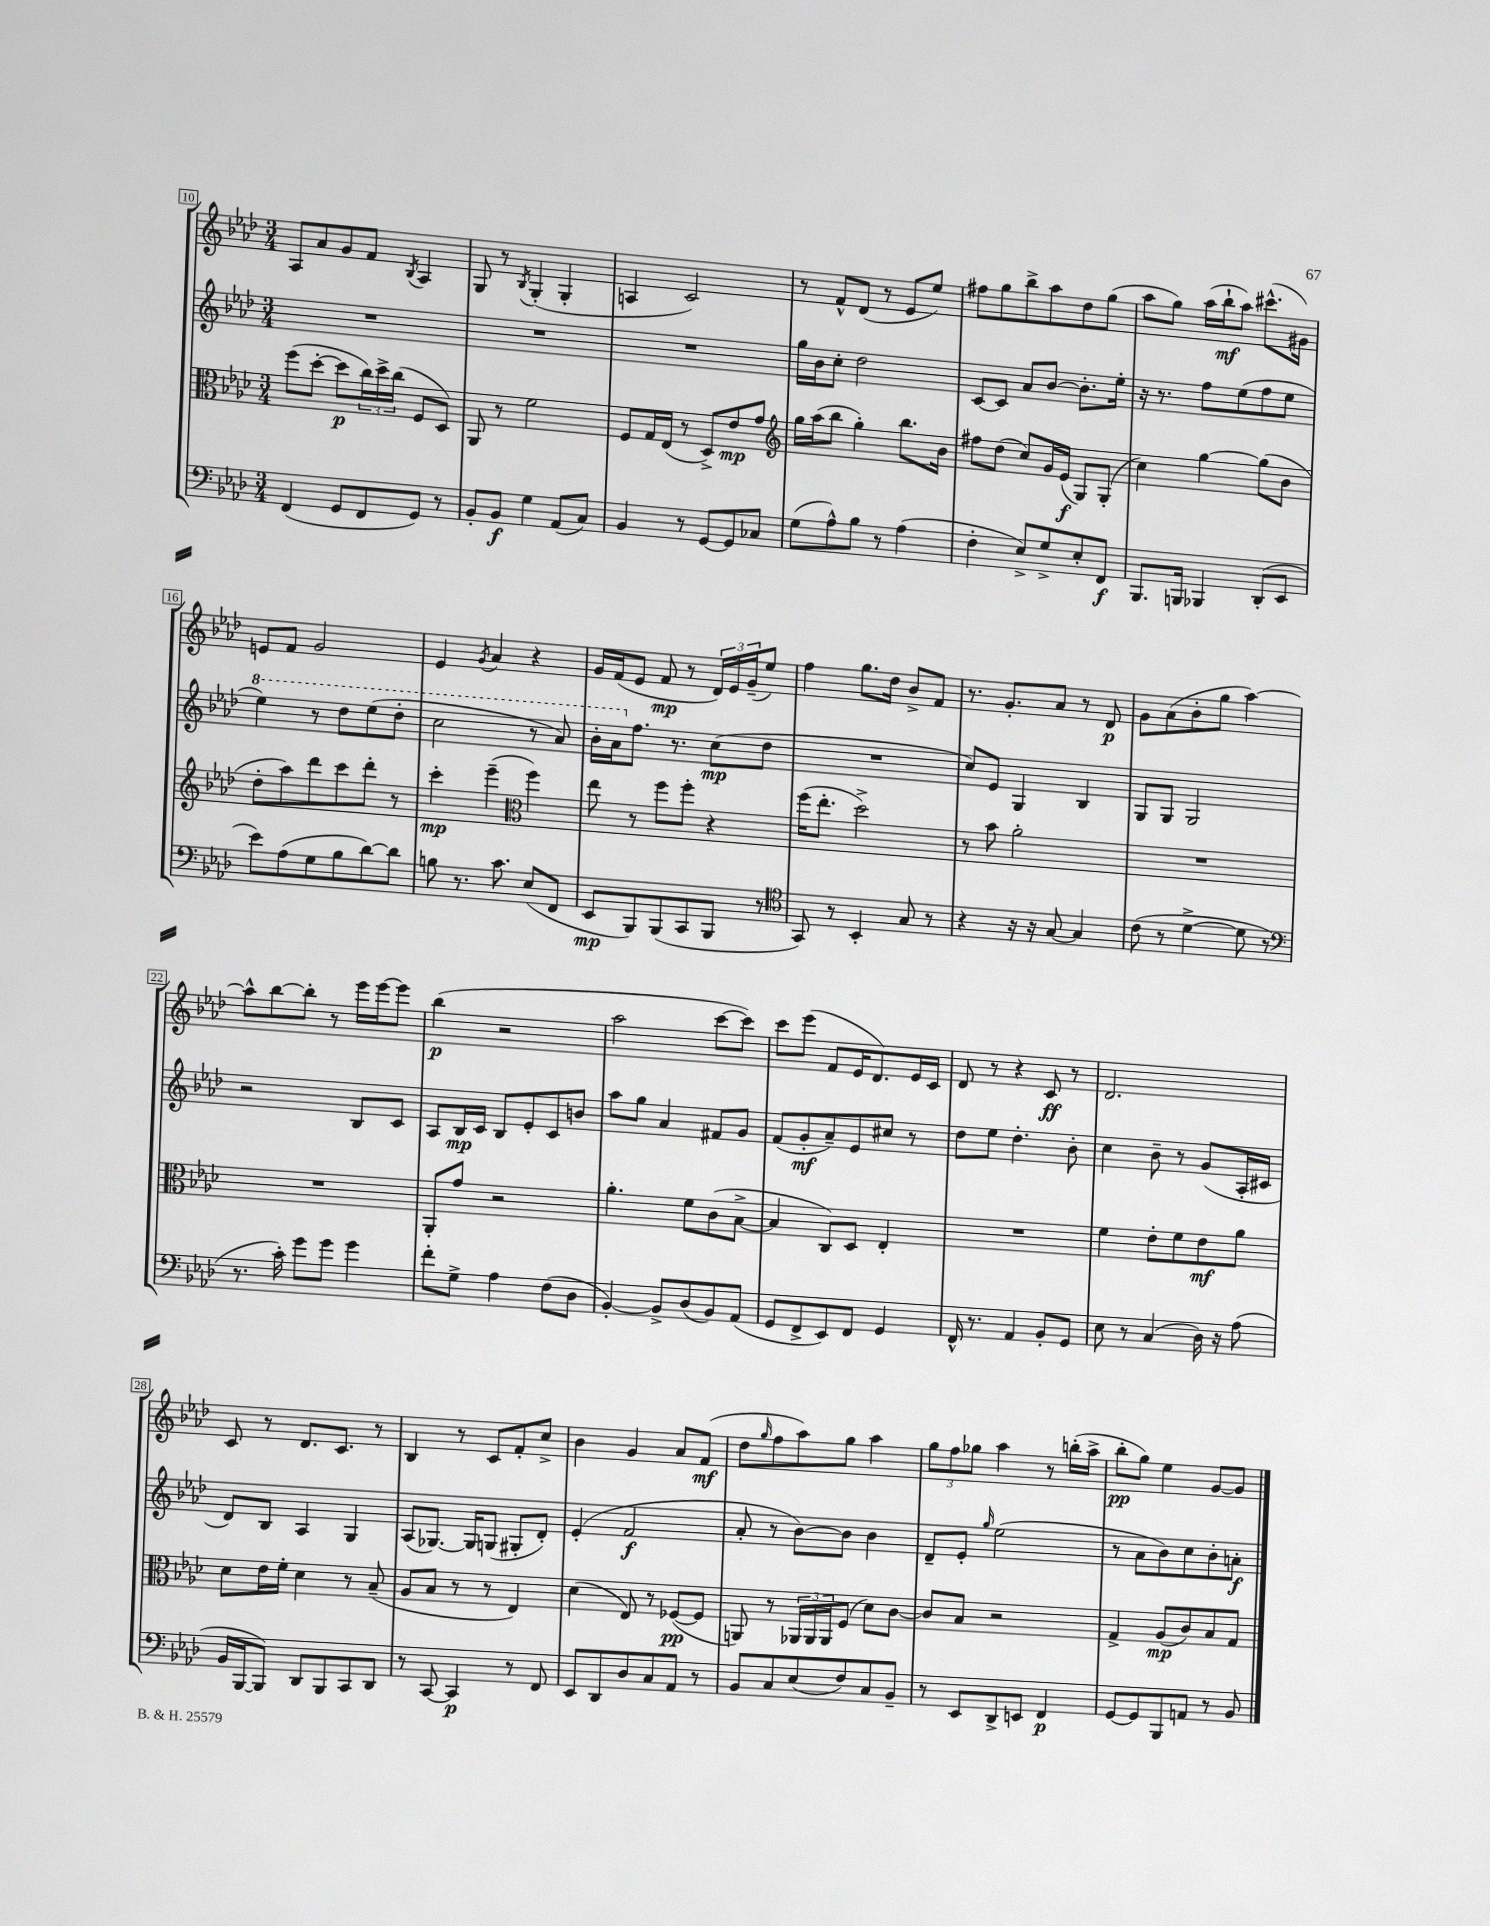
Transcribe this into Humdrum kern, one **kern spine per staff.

**kern	**kern	**kern	**kern
*staff4	*staff3	*staff2	*staff1
*clefF4	*clefC3	*clefG2	*clefG2
*k[b-e-a-d-]	*k[b-e-a-d-]	*k[b-e-a-d-]	*k[b-e-a-d-]
*M3/4	*M3/4	*M3/4	*M3/4
(4FF/	(8ff\L	2.r	8A-/L
.	[8dd-'\J	.	8a-/
8GG/L	8dd-\]L	.	8g/
8FF/	24cc\L)	.	8f/J
.	24dd-^\	.	.
.	(24cc\JJ	.	.
.	.	.	8qB-/
8GG/J)	8F/L	.	4A-/
8r	8D-/J)	.	.
=	=	=	=
8BB-'/L	8AA-/	2.r	8G/
8BB-/J	8r	.	8r
.	.	.	8qB-/
4G\	2f\	.	(4G'/
(8AA-/L	.	.	4G'/
8C/J)	.	.	.
=	=	=	=
4BB-/	8F/L	2.r	4A/
.	16G/L	.	.
.	(16E-/JJ	.	.
8r	8r	.	2c/)
[8GG/L	8D-^/L)	.	.
8GG/]	8e-/	.	.
8C-/J	8g/J	.	.
=	=	=	=
*	*clefG2	*	*
(8G\L	16gg\LL	16gg\LL	8r
.	(16aa-\J	16b-\J	.
8A-^^\)	8bb-\J	8cc'\J	8f^^/L
8B-\J	4gg'\)	2dd-\	(8d-/J
8r	.	.	8r
(4A-\	8.bb-\L	.	8e-/L
.	.	.	8ee-/J)
.	16b-\Jk	.	.
=	=	=	=
4F'\	8ff#\L	[8c/L	8ff#\L
.	(8dd-\J	8c/]J	8gg\
8E-^/L)	8cc/L)	8a-/L	8bb-^\
8G^/	16g/L	[8b-/J	8aa-\
.	(16e-/JJ	.	.
8E-'/	8G/L)	8.b-'\]L	8dd-\
8FF/J	(8G'/J	.	(8gg\J
.	.	16ee-'\Jk	.
=	=	=	=
8.BBB-/L	4cc\)	16r	8aa-\L
.	.	8.r	.
.	.	.	8gg\J)
16BBB/Jk	.	.	.
4BBB-/	[4gg\	8ff\L	(16aa-\LL
.	.	.	16bb-`\J
.	.	(8ee-\	8aa-\J)
(8DD-'/L	(8gg\]L	8ff\	(8.ccc#^^\L
8EE-/J	8b-\J	8ee-\J	.
.	.	.	16g#\Jk)
=	=	=	=
8e-\L)	8dd-'\L	4eee-\)	8e/L
(8A-\	8aa-\)	.	8f/J
8G\	8ddd-\	8r	2g/
8B-\	8ccc\	8ddd-\L	.
[8d-\)	8ddd-'\J	(8eee-\	.
8d-\]J	8r	8ddd-'\J	.
=	=	=	=
8B\	4ccc'\	2ccc\	4e-/
8.r	.	.	.
.	.	.	8qg/
.	(4eee-~\	.	4a-/
8.c\	.	.	.
*	*clefC3	*	*
(8E-/L	4ff\)	8r	4r
8FF/J	.	8aa-/)	.
=	=	=	=
8EE-/L	8ee-\	16bb-'\LL	16g/LL
.	.	16aa-\J	(16f/J
8BBB-/)	8r	8.ff\J	8e-/J
(8BBB-/	8ff\L	.	8f/
.	.	8.r	.
8CC/	8ff'\J	.	8r
8BBB-/J	4r	(8cc\L	24d-/LL)
.	.	.	24e-/
.	.	.	(24g~/J
8r	.	8dd-\J	8ee-/J)
=	=	=	=
*clefC4	*	*	*
8GG/)	(16ff\LK	2.r	4ff\
.	8.ee-'\J	.	.
8r	.	.	.
4BB-'/	2dd-^\)	.	8.gg\L
.	.	.	16dd-\Jk
8G/	.	.	8b-^/L
8r	.	.	8f/J
=	=	=	=
4r	8r	8cc/L)	8.r
.	8b-\	8e-/J	.
.	.	.	8.g'/L
16r	2a-'\	4G/	.
16r	.	.	.
[8G/	.	.	8a-/J
4G/]	.	4B-/	8r
.	.	.	8d-/
=	=	=	=
(8c\	2.r	8G/L	8g\L
8r	.	8G/J	(8a-\
[4d-^\	.	2G/	8b-'\
.	.	.	8gg\J
8d-\]	.	.	[4aa-\)
8r	.	.	.
=	=	=	=
*clefF4	*	*	*
8.r	2.r	2r	8aa-^^\]L
.	.	.	[8bb-\
16c'\)	.	.	.
8g\L	.	.	8bb-'\]J
8g\J	.	.	8r
4g\	.	8B-/L	16eee-\LL
.	.	.	[16eee-\J
.	.	8c/J	8eee-\]J
=	=	=	=
8f'\L	8AA-'/L	8A-/L	(4bb-\
8G^\J	8g/J	16B-/L	.
.	.	16c/JJ	.
4A-\	2r	8B-/L	2r
.	.	8e-'/	.
(8F\L	.	8c/	.
8D-\J	.	8b/J	.
=	=	=	=
[4BB-'/)	4.a-'\	8aa-\L	2aa-\
.	.	8gg\J	.
8BB-^/]L	.	4a-/	.
(8D-/	8f\L	.	.
8BB-/)	(8c\	8f#/L	[8ccc\L
(8AA-/J	[8B-^\J	8g/J	8ccc\]J)
=	=	=	=
8GG/L	4B-/]	(8f/L	8ccc\L
8FF^/	.	8g'/	(8eee-\J
8EE-/)	8C/L)	8a-~/)	8f/L
8FF/J	8D-/J	8e-/	16e-/K
.	.	.	8.d-/)
4GG/	4E-'/	8cc#/J	.
.	.	8r	16e-/L
.	.	.	16c/JJ
=	=	=	=
16FF^^/	2.r	8dd-\L	8d-/
8.r	.	.	.
.	.	8ee-\J	8r
4AA-/	.	4.dd-'\	4r
8BB-'/L	.	.	8c/
8GG/J	.	8b-'\	8r
=	=	=	=
8E-\	4f\	4cc\	2.d-/
8r	.	.	.
(4C/	8e-'\L	8b-~\	.
.	8f\	8r	.
16D-\)	8e-\	(8g/L	.
16r	.	.	.
(8A-\	8a-\J	16A-'/L	.
.	.	16c#/JJ	.
=	=	=	=
16BB-/LL	8d-\L	8d-/L)	8c/
[16BBB-/J	.	.	.
8BBB-/]J)	16e-\L	8B-/J	8r
.	16f'\JJ	.	.
8DD-/L	4d-\	4A-/	8.d-/L
8BBB-/	.	.	.
.	.	.	8.c/J
8CC/	8r	4G/	.
8DD-/J	(8B-~/	.	8r
=	=	=	=
8r	8A-/L	(8A-/L	4B-/
[8CC/	8B-/J	[8.G-/J)	.
4CC/]	8r	.	8r
.	.	16G-/]LK	.
.	8r	(8G/J	8c/L
8r	4E-/)	8G#'/L	8f'/
8FF/	.	8d-'/J)	8cc^/J
=	=	=	=
8EE-/L	(4d-\	(4e-'/	4b-\
8DD-/	.	.	.
8D-/	8E-/)	2f/	4g/
8C/	8r	.	.
8AA-/J	([8F-/L	.	8a-/L
8r	8F-/]J	.	(8f/J
=	=	=	=
8BB-/L	8AA/)	8a-'/	8dd-\L
.	.	.	16qqgg/
8C/	8r	8r	8ff\
(8E-/	24AA-/LL	[8b-\L)	8aa-\)
.	24AA-/	.	.
.	24AA-/J	.	.
8F/)	(8F/J	8b-\]J	8gg\J
8C/	8d-\L)	4b-\	4aa-\
8BB-~/J	[8c\J	.	.
=	=	=	=
8r	8c/]L	8d-~/L	12gg\L
.	.	.	12ff\
8EE-/L	8B-/J	8e-'/J	.
.	.	.	12gg-\J
.	.	16qqgg/	.
8DD-^/	2r	(2ee-\	4aa-\
8EE/J	.	.	.
4FF/	.	.	8r
.	.	.	(16bb'\LL
.	.	.	16aa-^\JJ
=	=	=	=
[8GG/L	4G^/	8r	8bb-'\L
8GG/]	.	8a-\L	8gg\J)
8BBB-/	(8A-/L	8b-\)	4ee-\
8AA/J	8c/)	8cc\	.
8r	8B-/	8b-'\	[8g/L
8BB-/	8G/J	8a'\J	8g/]J
==	==	==	==
*-	*-	*-	*-
